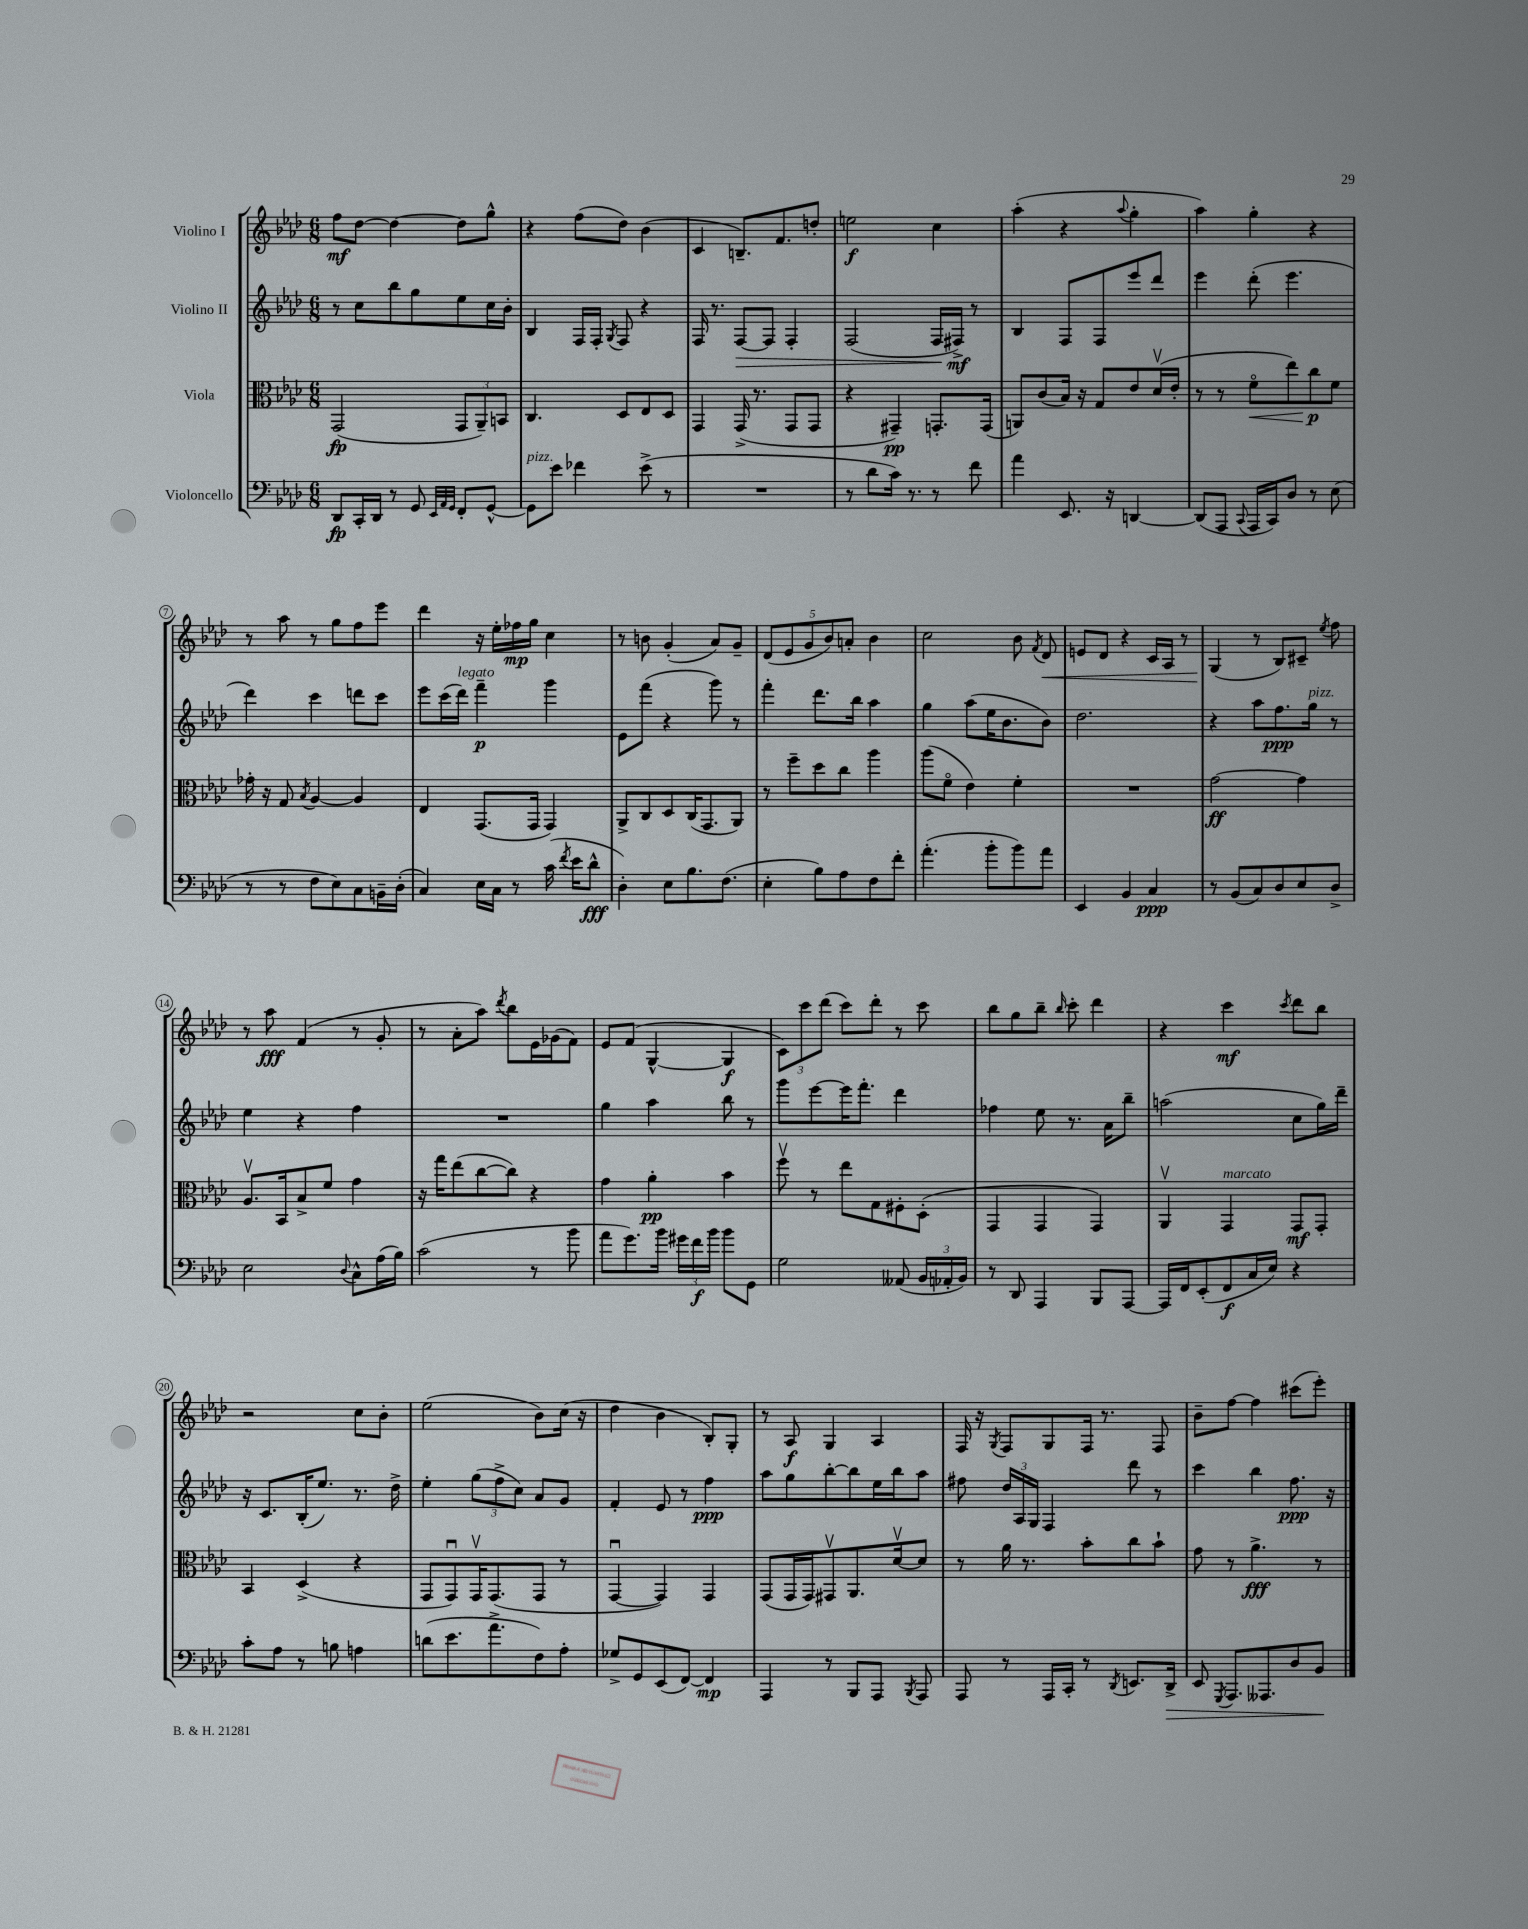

**kern	**kern	**kern	**kern
*staff4	*staff3	*staff2	*staff1
*clefF4	*clefC3	*clefG2	*clefG2
*k[b-e-a-d-]	*k[b-e-a-d-]	*k[b-e-a-d-]	*k[b-e-a-d-]
*M6/8	*M6/8	*M6/8	*M6/8
8DD-/L	(2GG/	8r	8ff\L
16CC'/L	.	8cc\L	[8dd-\J
16DD-/JJ	.	.	.
8r	.	8bb-\	4dd-\_
8GG/	.	8gg\	.
32qqEE-/LLL	.	.	.
32qqAA-/	.	.	.
32qqGG/JJJ	.	.	.
8FF'/L	12GG/L	8ee-\	8dd-\]L
.	12AA-~/)	.	.
[8GG^^/J	.	16cc\L	8gg^^\J
.	12BB/J	.	.
.	.	16b-'\JJ	.
=	=	=	=
8GG\]L	4.C/	4B-/	4r
8e-\J	.	.	.
4f-\	.	16F/LL	(8ff\L
.	.	16F'/JJ	.
.	.	8qG/	.
.	8D-/L	8F/	8dd-\J)
(8e-^\	8E-/	4r	(4b-\
8r	8D-/J	.	.
=	=	=	=
2.r	4GG/	16F/	4c/
.	.	8.r	.
.	(16GG^/	[8F/L	8.B~/L)
.	8.r	.	.
.	.	8F/]J	.
.	.	.	8.f/
.	8GG/L	4F'/	.
.	8GG/J	.	8dd'/J
=	=	=	=
8r	4r	(2F/	2ee\
8d-\L	.	.	.
16c\Jk)	4GG#~/)	.	.
8.r	.	.	.
8r	8.GG'/L	16F/LL	4cc\
.	.	16F#^/JJ)	.
8f\	.	8r	.
.	(16GG/Jk	.	.
=	=	=	=
4a-\	8AA/L)	4B-/	(4aa-'\
.	(8c/	.	.
8.EE-/	16B-/Jk)	8F/L	4r
.	16r	.	.
.	8G/L	8F/	.
16r	.	.	.
.	.	.	8qqaa-/
[4DD/	8e-/	8eee-/	4gg'\
.	(16d-v/L	8ddd-/J	.
.	16e-'/JJ	.	.
=	=	=	=
(8DD/]L	8r	4eee-\	4aa-\)
8AAA-/J	8r	.	.
8qqCC/	.	.	.
16AAA-/LL	8fo\L	(8ddd-'\	4gg'\
16CC/J)	.	.	.
8D-/J	8ee-\)	4.eee-\	.
8r	8cc\	.	4r
(8E-\	8f\J	.	.
=	=	=	=
8r	16g-'\	4ddd-\)	8r
.	16r	.	.
8r	8G/	.	8aa-\
.	8qB-/	.	.
8F\L	[4A-/	4ccc\	8r
8E-\)	.	.	8gg\L
8C\	4A-/]	8ddd\L	8ff\
16BB~\L	.	8ccc\J	8eee-\J
(16D-'\JJ	.	.	.
=	=	=	=
4C/)	4E-/	8eee-\L	4ddd-\
.	.	(16ccc\L	.
.	.	16ddd-\JJ)	.
16E-\LL	(8.GG/L	4fff~\	16r
16C\JJ	.	.	16ee-'\LL
8r	.	.	16ff-\
.	16GG/Jk	.	16gg\JJ
(16c\	4GG/)	4ggg\	4cc\
8qf/	.	.	.
16e-\LK	.	.	.
8d-^^\J	.	.	.
=	=	=	=
4D-'\)	8AA-^/L	8e-\L	8r
.	8C/	(8fff\J	8b\
8E-\L	8D-/	4r	(4g'/
8.B-\	(16C/K	.	.
.	8.GG/	.	.
.	.	8ggg\)	8a-/L)
(8.F\J	.	.	.
.	8AA-/J)	8r	8g~/J
=	=	=	=
4E-'\	8r	4fff'\	(10d-/L
.	.	.	10e-/
.	8ff~\L	.	.
.	.	.	10g/
8B-\L)	8dd-\	8.ddd-\L	.
.	.	.	10b-/)
8A-\	8cc\J	.	.
.	.	.	10a'/J
.	.	16bb-\Jk	.
8F\	4aa-\	4aa-\	4b-\
8f'\J	.	.	.
=	=	=	=
(4.a-'\	(8aa-\L	4gg\	2cc\
.	8fo\J	.	.
.	4e-\)	(8aa-\L	.
8b-'\L	.	16ee-\K	.
.	.	8.b-\	.
8b-\)	4f'\	.	8b-\
.	.	.	8qf/
8a-\J	.	8b-\J)	8d-/
=	=	=	=
4EE-/	2.r	2.dd-\	8e/L
.	.	.	8d-/J
4BB-/	.	.	4r
4C/	.	.	16c/LL
.	.	.	16A-/JJ
.	.	.	8r
=	=	=	=
8r	[2g\	4r	(4G/
(8BB-/L	.	.	.
8C/)	.	8aa-\L	8r
8D-/	.	8.ff\	8B-/L)
8E-/	4g\]	.	8c#~/J
.	.	16gg\Jk	.
.	.	.	8qee-/
8D-^/J	.	8r	8ff\
=	=	=	=
2E-\	8.A-v/L	4ee-\	8r
.	.	.	8aa-\
.	16BB-/k	.	.
.	8B-^/	4r	(4f/
.	8f/J	.	.
8qqD-/	.	.	.
8C^^\L	4g\	4ff\	8r
(16A-\L	.	.	8g'/
16B-\JJ)	.	.	.
=	=	=	=
(2c\	16r	2.r	8r
.	16gg\LK	.	.
.	(8ee-\	.	8a-'\L
.	[8cc\	.	8aa-\J)
.	.	.	8qddd-/
.	8cc\]J)	.	8bb-\L
8r	4r	.	16e-\L
.	.	.	(16g-\J
8b-\	.	.	8f\J)
=	=	=	=
8a-\L	4g\	4gg\	8e-/L
8.g\)	.	.	(8f/J
.	4a-'\	4aa-\	[4G^^/
16b-\Jk	.	.	.
24g#\LL	.	.	.
24f\	.	.	.
24b-\JJ	.	.	.
8b-\L	4b-\	8bb-\	4G/]
8GG\J	.	8r	.
=	=	=	=
2G\	8ffv\	8ggg\L	12c\L)
.	.	.	12ccc\
.	8r	[8eee-\	.
.	.	.	(12ddd-\J
.	8ee-\L	16eee-\]K	8ccc\L)
.	.	8.fff'\J	.
.	8G\	.	8ddd-'\J
(8AA--/	8F#'\	4ddd-\	8r
24BB-/LL	(8D-'\J	.	8ccc\
24AA-'/	.	.	.
24BB-/JJ)	.	.	.
=	=	=	=
8r	4GG/	4ff-\	8bb-\L
8DD-/	.	.	8gg\
4AAA-/	4GG/	8ee-\	8bb-~\J
.	.	.	16qqbb-/
.	.	8.r	8ccc'\
8BBB-/L	4GG/)	.	4ddd-\
.	.	16a-\LK	.
[8AAA-/J	.	8bb-~\J	.
=	=	=	=
16AAA-/]LL	4AA-v/	(2aa\	4r
16FF/J	.	.	.
(8EE-'/	.	.	.
8FF/	4GG/	.	4ccc\
16C/L	.	.	.
16E-/JJ)	.	.	.
.	.	.	8qccc/
4r	8GG/L	8cc\L	8ddd-\L
.	8GG'/J	16gg\L)	8bb-\J
.	.	16ddd-~\JJ	.
=	=	=	=
8c'\L	4BB-/	16r	2r
.	.	8.c/L	.
8A-\J	.	.	.
8r	(4D-^/	(16B-'/K	.
.	.	8.ee-/J)	.
8B\	.	.	.
4A\	4r	8.r	8cc\L
.	.	.	8b-'\J
.	.	16dd-^\	.
=	=	=	=
(8d\L	8GG/L	4ee-'\	(2ee-\
8.e-\	8GGu/)	.	.
.	16GGv/K	(12gg\L	.
8.a-^\	(8.GG/	.	.
.	.	12ff^\	.
.	.	12cc\J)	.
8F\)	8GG/J	8a-/L	8b-\L)
8A-'\J	8r	8g/J	(16cc\Jk
.	.	.	16r
=	=	=	=
8G-^/L	[4GGu/	4f'/	4dd-\
8GG/	.	.	.
(8EE-/	4GG/])	8e-/	4b-\
[8FF/J)	.	8r	.
4FF/]	4GG/	4ff\	8B-'/L)
.	.	.	8G'/J
=	=	=	=
4AAA-/	(8GG/L	8aa-\L	8r
.	16GG/L	8gg\	8A-/
.	16GG/J)	.	.
8r	8GG#v/	[8bb-'\	4G/
8BBB-/L	8.AA-/	8bb-\]	.
8AAA-/J	.	16ee-\L	4A-/
.	[16d-v/k	16bb-\J	.
8qBBB-/	.	.	.
8AAA-/	8d-/]J	8aa-\J	.
=	=	=	=
8AAA-/	8r	8ff#\	16F/
.	.	.	16r
.	.	.	8qG/
8r	16a-\	24dd-/LL	8F/L
.	.	24A-/	.
.	8.r	.	.
.	.	24G/JJ	.
16AAA-/LL	.	4F/	8G/
16CC'/JJ	.	.	.
8r	8b-'\L	.	16F/Jk
.	.	.	8.r
8qDD-/	.	.	.
8.EE/L	8cc\	8ddd-\	.
.	8b-`\J	8r	8F/
16DD-^/Jk	.	.	.
=	=	=	=
8EE-/	8g\	4ccc\	8b-~\L
8qGGG/	.	.	.
8.AAA-/L	8r	.	[8ff\J
.	4.a-^\	4bb-\	4ff\]
8.AAA--/	.	.	.
8D-/	.	8.ff\	(8ccc#\L
8BB-/J	8r	.	8eee-'\J)
.	.	16r	.
==	==	==	==
*-	*-	*-	*-
